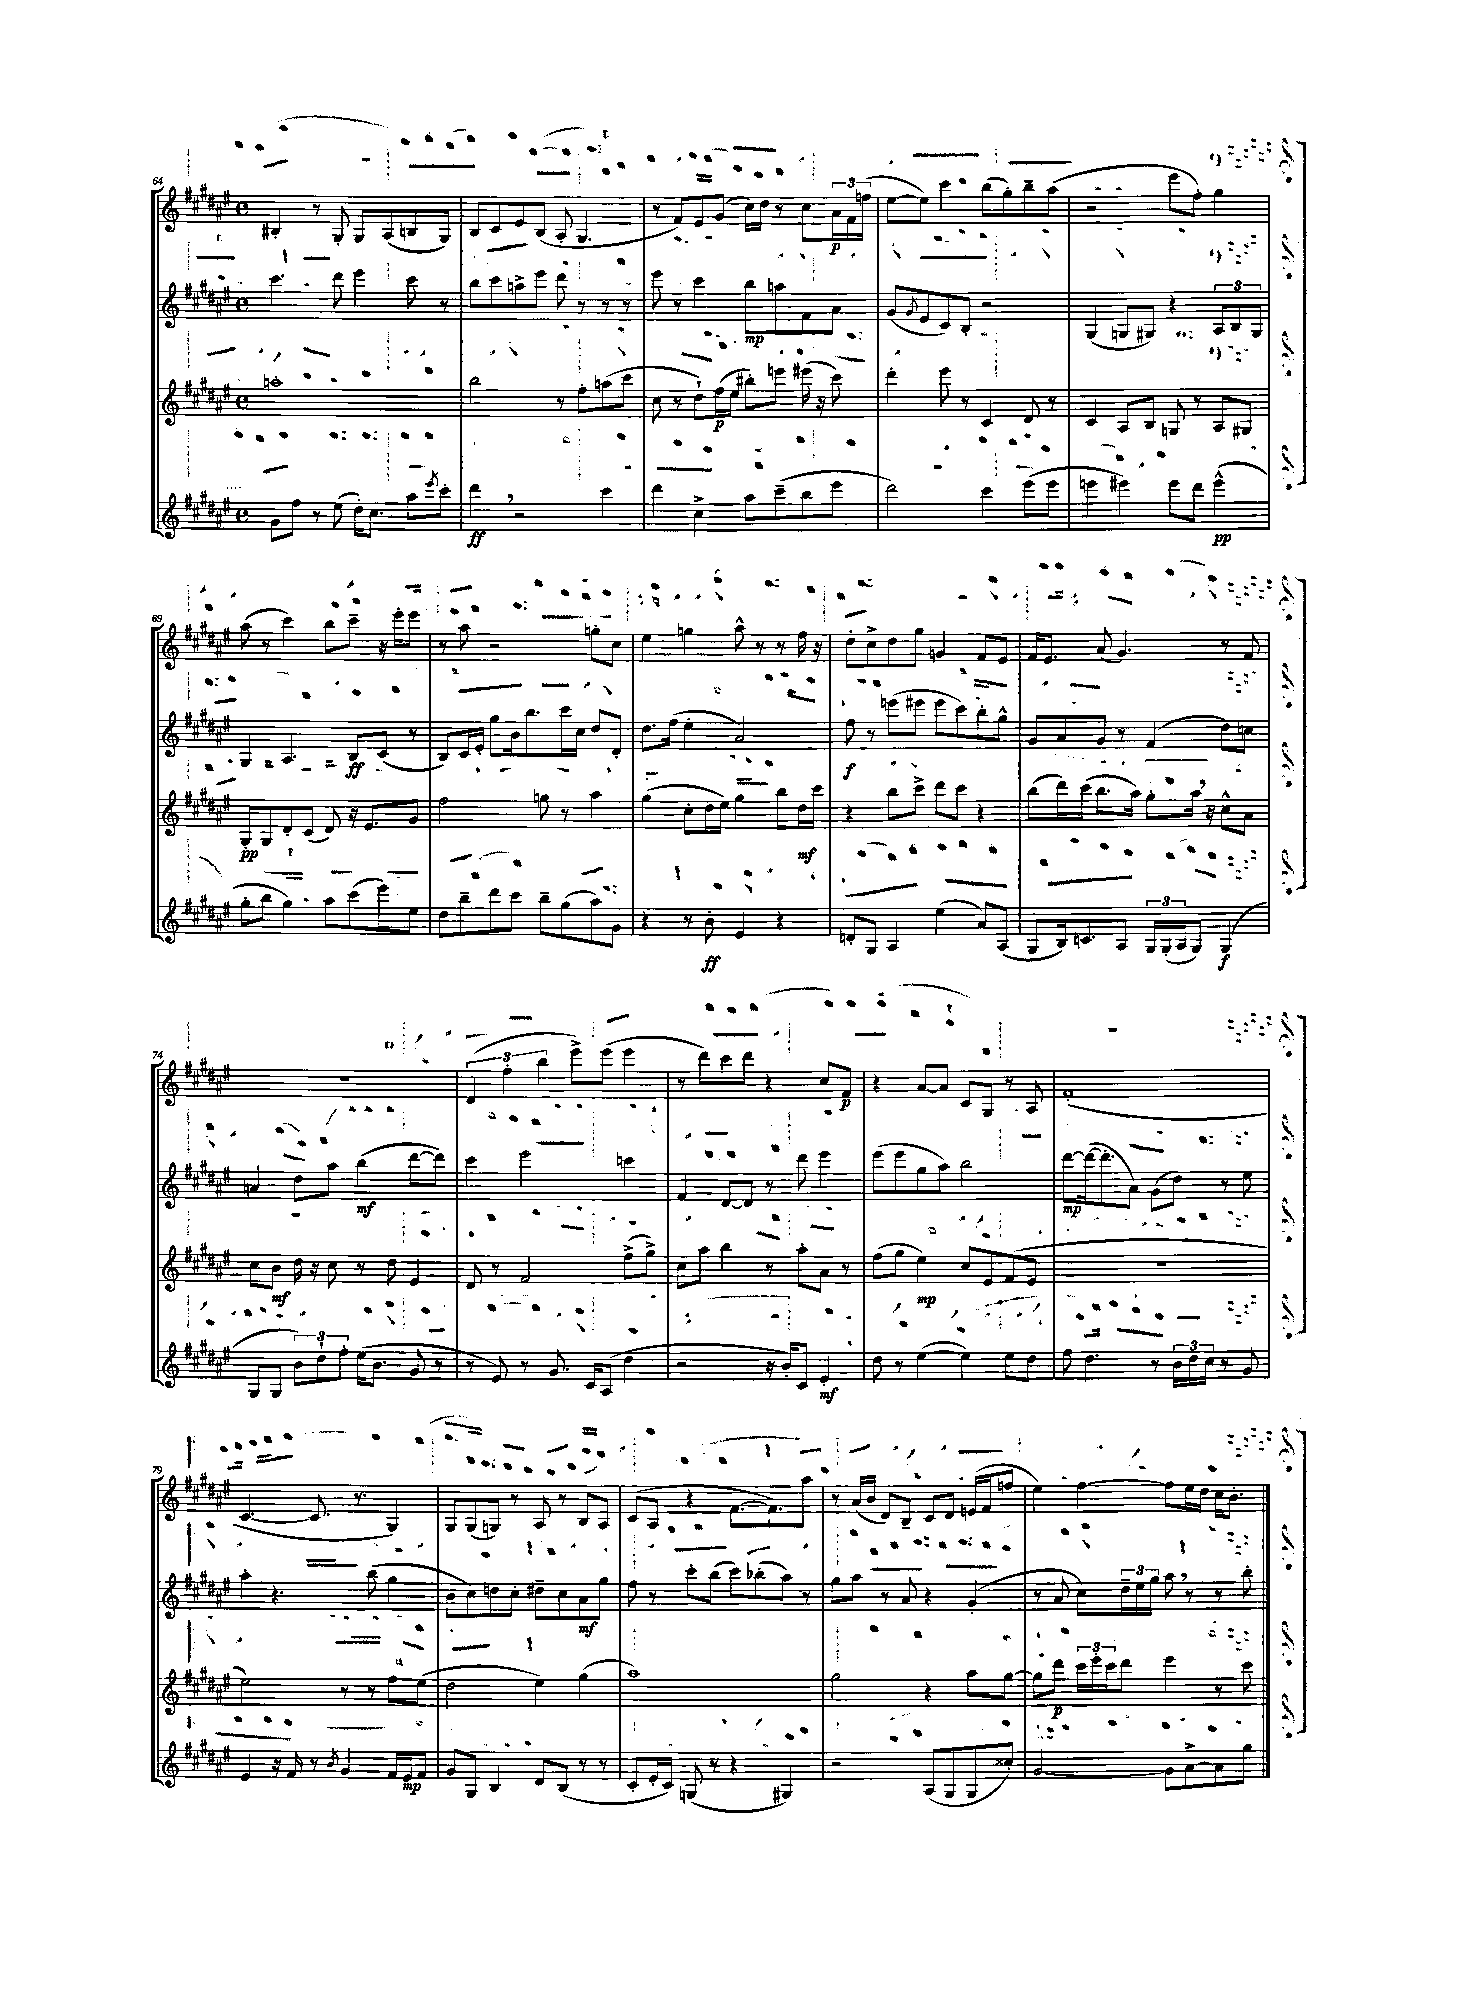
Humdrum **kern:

**kern	**dynam	**kern	**dynam	**kern	**dynam	**kern	**dynam
*part4	*part4	*part3	*part3	*part2	*part2	*part1	*part1
*staff4	*staff4	*staff3	*staff3	*staff2	*staff2	*staff1	*staff1
*clefG2	*	*clefG2	*	*clefG2	*	*clefG2	*
*k[f#c#g#d#a#e#]	*	*k[f#c#g#d#a#e#]	*	*k[f#c#g#d#a#e#]	*	*k[f#c#g#d#a#e#]	*
*M4/4	*	*M4/4	*	*M4/4	*	*M4/4	*
*met(c)	*	*met(c)	*	*met(c)	*	*met(c)	*
=64	=64	=64	=64	=64	=64	=64	=64
8g#\L	.	1aan'	.	4.ccc#\	.	4B#X'/	.
8ff#\J	.	.	.	.	.	.	.
8r	.	.	.	.	.	8r	.
(8ee#\	.	.	.	8ddd#\	.	8G#'/	.
16dd#'\KL)	.	.	.	4eee#\	.	8G#/L	.
8.cc#\J	.	.	.	.	.	.	.
.	.	.	.	.	.	(8A#/	.
8aa#\L	.	.	.	8ccc#\	.	8Bn/	.
8qeee#/	.	.	.	.	.	.	.
8ccc#'\J	.	.	.	8r	.	8G#/J)	.
=65	=65	=65	=65	=65	=65	=65	=65
4ddd#,\	ff	2bb\	.	8bb\L	.	8B/L	.
.	.	.	.	8ccc#\	.	8c#/	.
2r	.	.	.	8aan^\	.	8e#/	.
.	.	.	.	8eee#\J	.	(8B/J	.
.	.	8r	.	8ddd#\	.	8A#'/	.
.	.	8ff#'\L	.	8r	.	4.G#/	.
4ccc#\	.	(8aan\	.	8r	.	.	.
.	.	8ccc#\J	.	8r	.	.	.
=66	=66	=66	=66	=66	=66	=66	=66
4ddd#\	.	8cc#\	.	8eee#\	.	8r	.
.	.	8r	.	8r	.	8f#/L)	.
4cc#^\	.	8dd#`\L)	.	4ccc#\	.	8e#/	.
.	.	(16ff#\L	p	.	.	(8g#/J	.
.	.	16ee#\JJ	.	.	.	.	.
8aa#\L	.	8bb#X'\L)	.	8bb\L	mp	16cc#\LL)	.
.	.	.	.	.	.	16dd#\JJ	.
(8ccc#~\	.	8eeen\J	.	8aan\	.	8r	.
8bb\	.	(16eee#X\	.	8f#\	.	8cc#\L	.
.	.	16r	.	.	.	.	.
8eee#\J	.	8ccc#\)	.	8a#\J	.	24a#\L	p
.	.	.	.	.	.	24f#\	.
.	.	.	.	.	.	(24ffn\JJ	.
=67	=67	=67	=67	=67	=67	=67	=67
2ddd#\)	.	4ddd#'\	.	(8g#/L	.	[8ee#\L	.
.	.	.	.	8qg#/	.	.	.
.	.	.	.	8e#/	.	8ee#\J])	.
.	.	8eee#\	.	8c#/)	.	4ccc#\	.
.	.	8r	.	8B'/J	.	.	.
4ccc#\	.	4c#/	.	2r	.	(8bb\L	.
.	.	.	.	.	.	8gg#'\)	.
(8eee#\L	.	8d#/	.	.	.	8bb~\	.
8eee#\J	.	8r	.	.	.	(8aa#\J	.
=68	=68	=68	=68	=68	=68	=68	=68
4eeen\	.	4c#/	.	(4G#/	.	2r	.
4eee#X\)	.	8A#/L	.	8Gn/L	.	.	.
.	.	8B/J	.	8G#X/J)	.	.	.
8eee#\L	.	8Gn/	.	4r	.	8eee#\L	.
8ddd#\J	.	8r	.	.	.	8ff#'\J)	.
(4eee#^^\	pp	8A#/L	.	12A#/L	.	4gg#\	.
.	.	.	.	12B/	.	.	.
.	.	8G#X/J	.	.	.	.	.
.	.	.	.	12G#/J	.	.	.
!!LO:LB:g=z
=69	=69	=69	=69	=69	=69	=69	=69
8gg#'\L	.	8G#'/L	pp	4G#/	.	(8aa#\	.
8bb\J	.	8G#/	.	.	.	8r	.
4gg#\)	.	8d#'/	.	4.A#/	.	4ccc#\)	.
.	.	(8c#/J	.	.	.	.	.
8aa#\L	.	8d#/)	.	.	.	8bb\L	.
(8ccc#\	.	16r	.	8B/L	ff	8ccc#~\J	.
.	.	8.e#/L	.	.	.	.	.
8eee#\)	.	.	.	(8c#/J	.	16r	.
.	.	.	.	.	.	16eee#'\KL	.
8ee#\J	.	8g#/J	.	8r	.	8eee#\J	.
=70	=70	=70	=70	=70	=70	=70	=70
8dd#\L	.	2ff#\	.	8B/L)	.	8r	.
8bb~\	.	.	.	16c#/L	.	8aa#\	.
.	.	.	.	16e#'/JJ	.	.	.
8ddd#\	.	.	.	8gg#\L	.	2r	.
8ccc#\J	.	.	.	16b\k	.	.	.
.	.	.	.	8.bb\	.	.	.
8bb~\L	.	8ggn\	.	.	.	.	.
(8gg#\	.	8r	.	16ccc#\L	.	.	.
.	.	.	.	16cc#\JJ	.	.	.
8aa#\)	.	4aa#\	.	8dd#/L	.	8ggn'\L	.
8g#\J	.	.	.	8d#'/J	.	8cc#\J	.
=71	=71	=71	=71	=71	=71	=71	=71
4r	.	(4gg#\	.	8.dd#\L	.	4ee#\	.
.	.	.	.	(16ff#\Jk	.	.	.
8r	.	8cc#'\L	.	4ee#'\	.	4ggn\	.
8b'\	ff	16dd#\L	.	.	.	.	.
.	.	16ee#\JJ)	.	.	.	.	.
4e#/	.	4gg#\	.	2a#/)	.	8aa#^^\	.
.	.	.	.	.	.	8r	.
4r	.	8bb\L	.	.	.	8r	.
.	.	16dd#\L	mf	.	.	16ff#\	.
.	.	16ccc#\JJ	.	.	.	16r	.
=72	=72	=72	=72	=72	=72	=72	=72
8dn'/L	.	4r	.	8ff#\	f	8dd#'\L	.
8G#/J	.	.	.	8r	.	8cc#^\	.
4A#/	.	8bb\L	.	(8eeen\L	.	8dd#\	.
.	.	8ccc#^\J	.	8eee#X\J	.	8gg#\J	.
(4ee#\	.	8ddd#\L	.	8eee#\L	.	4gn/	.
.	.	8ccc#\J	.	8ccc#\)	.	.	.
8a#/L)	.	4r	.	8bb'\	.	8f#/L	.
(8A#/J	.	.	.	8gg#^^\J	.	8e#/J	.
=73	=73	=73	=73	=73	=73	=73	=73
8G#/L	.	(8bb\L	.	8g#/L	.	16f#/KL	.
.	.	.	.	.	.	8.e#/J	.
16B/k)	.	16ddd#\L)	.	8a#/	.	.	.
8.cn/	.	(16ccc#\JJ	.	.	.	.	.
.	.	8.bb\L	.	8g#/J	.	(8a#/	.
8A#/J	.	.	.	8r	.	4.g#/)	.
.	.	16aa#\Jk)	.	.	.	.	.
24G#/LL	.	8gg#'\L	.	(4f#/	.	.	.
(24G#'/	.	.	.	.	.	.	.
24A#/J	.	.	.	.	.	.	.
8G#/J)	.	16aa#,\Jk	.	.	.	.	.
.	.	16r	.	.	.	.	.
(4G#/	f	8cc#^^\L	.	8dd#\L)	.	8r	.
.	.	8a#\J	.	8ccn\J	.	8f#/	.
!!LO:LB:g=z
=74	=74	=74	=74	=74	=74	=74	=74
8G#/L	.	8cc#\L	.	4an/	.	1r	.
8G#/J	.	8b\J	mf	.	.	.	.
12b\L)	.	16dd#\	.	8dd#\L	.	.	.
.	.	16r	.	.	.	.	.
12dd#`\	.	.	.	.	.	.	.
.	.	8cc#\	.	8aa#\J	.	.	.
12ff#'\J	.	.	.	.	.	.	.
(16ee#\KL	.	8r	.	(4bb\	mf	.	.
8.b\J	.	.	.	.	.	.	.
.	.	8dd#\	.	.	.	.	.
8g#/	.	4e#/	.	[8ddd#\L	.	.	.
8r	.	.	.	8ddd#\J])	.	.	.
=75	=75	=75	=75	=75	=75	=75	=75
8r	.	8d#/	.	4ccc#\	.	(6d#/	.
8e#/)	.	8r	.	.	.	.	.
.	.	.	.	.	.	6ff#'\	.
8r	.	2f#/	.	2eee#\	.	.	.
.	.	.	.	.	.	6bb\	.
8.g#/	.	.	.	.	.	.	.
.	.	.	.	.	.	8eee#^\L)	.
16c#/KL	.	.	.	.	.	.	.
(8A#/J	.	.	.	.	.	(8eee#\J	.
4dd#\	.	(8ff#^\L	.	4cccn\	.	4eee#\	.
.	.	8gg#^\J)	.	.	.	.	.
=76	=76	=76	=76	=76	=76	=76	=76
2r	.	8cc#\L	.	4f#/	.	8r	.
.	.	8aa#\J	.	.	.	8ddd#\L)	.
.	.	4bb\	.	[8d#/L	.	8ccc#\	.
.	.	.	.	8d#/J]	.	8ddd#\J	.
16r	.	8r	.	8r	.	4r	.
16b'/KL)	.	.	.	.	.	.	.
8c#/J	.	8aa#'\L	.	8ddd#\	.	.	.
4e#'/	mf	8a#\J	.	4eee#\	.	8cc#/L	.
.	.	8r	.	.	.	8f#/J	p
=77	=77	=77	=77	=77	=77	=77	=77
8dd#\	.	(8ff#\L	.	(8eee#\L	.	4r	.
8r	.	8gg#\J	.	8eee#\	.	.	.
([4ee#\	.	4ee#\)	mp	8gg#\	.	[8a#/L	.
.	.	.	.	8aa#\J)	.	8a#/J]	.
4ee#\])	.	8cc#/L	.	2bb\	.	8c#/L	.
.	.	8e#/	.	.	.	8G#/J	.
8ee#\L	.	(8f#/	.	.	.	8r	.
8dd#\J	.	8e#/J	.	.	.	8A#/	.
=78	=78	=78	=78	=78	=78	=78	=78
8ff#\	.	1r	.	[8ddd#\L	mp	(1f#'	.
4.dd#\	.	.	.	(16ddd#\k_	.	.	.
.	.	.	.	8.ddd#'\]	.	.	.
.	.	.	.	8a#\J)	.	.	.
8r	.	.	.	(8g#\L	.	.	.
24b\LL	.	.	.	8dd#\J)	.	.	.
24dd#\	.	.	.	.	.	.	.
24cc#\JJ	.	.	.	.	.	.	.
8r	.	.	.	8r	.	.	.
8g#/	.	.	.	8ee#\	.	.	.
!!LO:LB:g=z
=79	=79	=79	=79	=79	=79	=79	=79
4e#/	.	2ee#\)	.	4aa#'\	.	[4.c#/	.
16r	.	.	.	4.r	.	.	.
16f#/	.	.	.	.	.	.	.
8r	.	.	.	.	.	8.c#/]	.
8qb/	.	.	.	.	.	.	.
4g#/	.	8r	.	.	.	.	.
.	.	.	.	.	.	8.r	.
.	.	8r	.	(8bb\	.	.	.
16f#/LL	.	8ff#\L	.	4gg#\	.	4G#/)	.
16e#/J	mp	.	.	.	.	.	.
8f#/J	.	(8ee#\J	.	.	.	.	.
=80	=80	=80	=80	=80	=80	=80	=80
8g#/L	.	2dd#\	.	8b\L	.	8G#/L	.
8G#/J	.	.	.	8cc#\)	.	(8G#/	.
4B/	.	.	.	8ddn\	.	8Gn/J)	.
.	.	.	.	8cc#'\J	.	8r	.
8d#/L	.	4ee#\)	.	8dd#X~\L	.	8A#/	.
(8B/J	.	.	.	8cc#\	.	8r	.
8r	.	(4gg#\	.	8a#\	mf	8B/L	.
8r	.	.	.	8gg#\J	.	8A#/J	.
=81	=81	=81	=81	=81	=81	=81	=81
8c#'/L	.	1aa#)	.	8ff#\	.	(8c#/L	.
16e#'/L	.	.	.	8r	.	8A#/J	.
16c#/JJ)	.	.	.	.	.	.	.
(8Gn/	.	.	.	8ccc#'\L	.	4r	.
8r	.	.	.	(8bb\J	.	.	.
4r	.	.	.	8ccc#\L)	.	[8.f#\L	.
.	.	.	.	(8bb-X'\	.	.	.
.	.	.	.	.	.	8.f#\])	.
4G#X/)	.	.	.	8aa#\J)	.	.	.
.	.	.	.	8r	.	8aa#\J	.
=82	=82	=82	=82	=82	=82	=82	=82
2r	.	2gg#\	.	8gg#\L	.	8r	.
.	.	.	.	8aa#\J	.	(16a#/LL	.
.	.	.	.	.	.	16b/JJ	.
.	.	.	.	8r	.	8d#/L)	.
.	.	.	.	8a#/	.	8B~/J	.
(8A#/L	.	4r	.	4r	.	8c#/L	.
8G#/	.	.	.	.	.	8d#/J	.
8G#/	.	8aa#\L	.	(4g#'/	.	(16en/LL	.
.	.	.	.	.	.	16f#/J	.
8cc##X'/J)	.	[8gg#\J	.	.	.	8ffn/J	.
=83	=83	=83	=83	=83	=83	=83	=83
[2g#/	.	8gg#\L]	.	8r	.	4ee#\)	.
.	.	8ddd#\J	p	8a#/	.	.	.
.	.	24ccc#\LL	.	8cc#\L)	.	[4ff#\	.
.	.	24eee#'\	.	.	.	.	.
.	.	24ccc#\J	.	.	.	.	.
.	.	8ddd#\J	.	24dd#~\L	.	.	.
.	.	.	.	24ee#\	.	.	.
.	.	.	.	24gg#\JJ	.	.	.
8g#\L]	.	4eee#\	.	8aa#,\	.	8ff#\L]	.
[8a#^\	.	.	.	8r	.	16ee#\L	.
.	.	.	.	.	.	16dd#\JJ	.
8a#\]	.	8r	.	8r	.	16cc#\KL	.
.	.	.	.	.	.	8.b'\J	.
8gg#\J	.	8ccc#\	.	8bb'\	.	.	.
==	==	==	==	==	==	==	==
*-	*-	*-	*-	*-	*-	*-	*-
